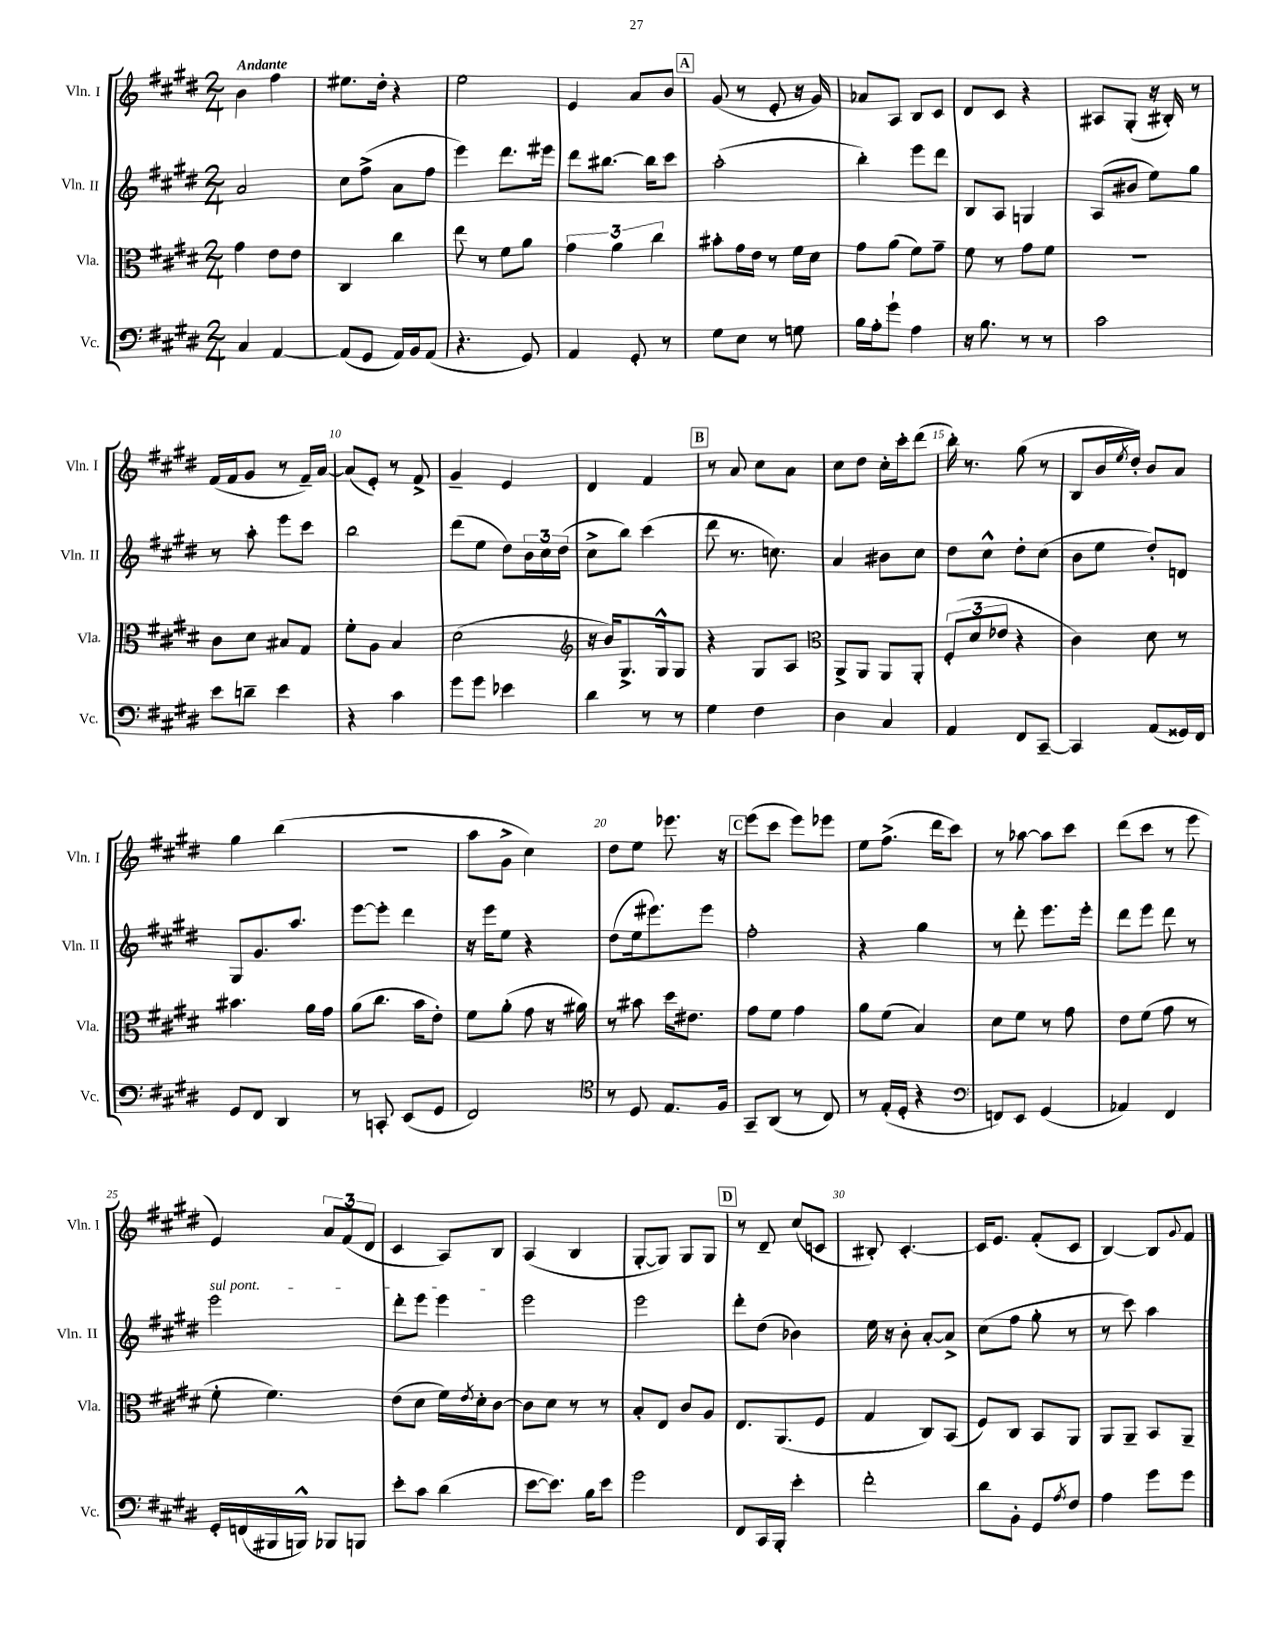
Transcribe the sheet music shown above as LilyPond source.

<<
\new StaffGroup <<
\new Staff = "s0" \with { instrumentName = "Vln. I" shortInstrumentName = "Vln. I" } {
    \clef treble \key e \major \numericTimeSignature \time 2/4 \tempo "Andante"
    b'4 fis''4 |
    eis''8. dis''16-. r4 |
    e''2 |
    e'4 a'8 b'8 |
    \mark \markup { \box "A" } gis'8( r8 e'8-. r16 gis'16) |
    aes'8 a8 b8 cis'8 |
    dis'8 cis'8 r4 |
    ais8 gis8-.( r16 bis16-.) r8 |
    fis'16( fis'16 gis'8 r8 fis'16--) a'16~ |
    a'8( e'8-.) r8 fis'8-> |
    gis'4-- e'4 |
    dis'4 fis'4 |
    \mark \markup { \box "B" } r8 a'8 cis''8 a'8 |
    cis''8 dis''8 cis''16-. cis'''16-. dis'''8( |
    b''16-.) r8. gis''8( r8 |
    b8 b'16 \acciaccatura { e''8 } dis''16-.) b'8 a'8 |
    gis''4 b''4( |
    R2 |
    a''8 gis'8-> cis''4) |
    dis''8 e''8 ees'''8. r16 |
    \mark \markup { \box "C" } e'''8( cis'''8 e'''8) ees'''8 |
    e''8 fis''8.->( dis'''16 cis'''8) |
    r8 aes''8~ aes''8 cis'''8 |
    dis'''8( cis'''8 r8 e'''8 |
    e'4) \tuplet 3/2 { a'8 fis'8( dis'8 } |
    cis'4 a8) b8 |
    a4( b4 |
    gis8~-. gis8) gis8 gis8 |
    \mark \markup { \box "D" } r8 dis'8-- cis''8( c'8 |
    bis8-.) cis'4.~-. |
    cis'16 e'8. fis'8-.( cis'8 |
    b4~) b8 \appoggiatura { gis'8 } fis'8 \bar "|." |
}
\new Staff = "s1" \with { instrumentName = "Vln. II" shortInstrumentName = "Vln. II" } {
    \clef treble \key e \major \numericTimeSignature \time 2/4
    a'2 |
    cis''8 fis''8->( a'8 fis''8 |
    e'''4) dis'''8. eis'''16 |
    dis'''8 bis''8.~ bis''16 cis'''8 |
    \mark \markup { \box "A" } a''2-.( |
    b''4-.) e'''8 dis'''8 |
    b8 a8 g4 |
    a8( bis'8 e''8) gis''8 |
    r8 a''8-. e'''8 cis'''8 |
    b''2 |
    dis'''8( e''8 dis''8) \tuplet 3/2 { b'16 cis''16 dis''16( } |
    cis''8-> b''8) cis'''4( |
    \mark \markup { \box "B" } dis'''8 r8. c''8.) |
    a'4 bis'8 cis''8 |
    dis''8 cis''8-^ dis''8-. cis''8( |
    b'8 e''8 dis''8-.) d'8 |
    gis8 gis'8. a''8. |
    e'''8~ e'''8-. dis'''4 |
    r16 e'''16 e''8 r4 |
    dis''8( e''16 eis'''8.) eis'''8 |
    \mark \markup { \box "C" } fis''2-. |
    r4 gis''4 |
    r8 dis'''8-. e'''8. e'''16-. |
    dis'''8 e'''8 dis'''8 r8 |
    \once \override TextSpanner.bound-details.left.text = \markup { \italic "sul pont." } e'''2\startTextSpan |
    dis'''8-. e'''8 e'''4\stopTextSpan |
    e'''2 |
    e'''2 |
    \mark \markup { \box "D" } dis'''8-. dis''8( bes'4) |
    e''16 r16 b'8-. a'8~-. a'8-> |
    cis''8( fis''8 gis''8-. r8 |
    r8 cis'''8) a''4 \bar "|." |
}
\new Staff = "s2" \with { instrumentName = "Vla." shortInstrumentName = "Vla." } {
    \clef alto \key e \major \numericTimeSignature \time 2/4
    gis'4 e'8 e'8 |
    cis4 cis''4 |
    e''8 r8 fis'8 a'8 |
    \tuplet 3/2 { gis'4 a'4 cis''4 } |
    \mark \markup { \box "A" } bis'8-. gis'16 e'16 r8 fis'16 dis'16 |
    gis'8 a'8( fis'8) gis'8-- |
    fis'8 r8 gis'8 fis'8 |
    R2 |
    cis'8 dis'8 bis8 gis8 |
    fis'8-. a8 b4 |
    dis'2( |
    \clef treble r16 b'16) gis8.-> gis16-^ gis8 |
    \mark \markup { \box "B" } r4 gis8 a8 |
    \clef alto a,8-> a,8 a,8 a,8-. |
    \tuplet 3/2 { fis8-.( dis'8 ees'8 } r4 |
    cis'4) dis'8 r8 |
    bis'4. a'16 gis'16 |
    a'8( cis''8. b'16 e'8-.) |
    fis'8 a'8-.( gis'8 r16 ais'16) |
    r8 bis'8 dis''16 eis'8. |
    \mark \markup { \box "C" } gis'8 fis'8 gis'4 |
    a'8 fis'8( b4) |
    dis'8 fis'8 r8 gis'8 |
    e'8 fis'8( gis'8 r8 |
    fis'8-. fis'4.) |
    e'8( dis'8 fis'16) \acciaccatura { e'8 } dis'16-. cis'8~ |
    cis'8 dis'8 r8 r8 |
    b8-. e8 cis'8 a8 |
    \mark \markup { \box "D" } e8. a,8.( fis8 |
    gis4 cis8) b,8( |
    fis8) cis8 b,8 a,8 |
    a,8 a,8-- b,8 a,8-- \bar "|." |
}
\new Staff = "s3" \with { instrumentName = "Vc." shortInstrumentName = "Vc." } {
    \clef bass \key e \major \numericTimeSignature \time 2/4
    cis4 a,4~ |
    a,8( gis,8 a,16) b,16 a,8( |
    r4. gis,8) |
    a,4 gis,8-. r8 |
    \mark \markup { \box "A" } gis8 e8 r8 g8 |
    b16 a16-. gis'8-! a4 |
    r16 b8. r8 r8 |
    cis'2 |
    e'8 d'8-- e'4 |
    r4 cis'4 |
    gis'8 gis'8 ees'4 |
    dis'4 r8 r8 |
    \mark \markup { \box "B" } gis4 fis4 |
    dis4 cis4 |
    a,4 fis,8 cis,8~-- |
    cis,4 a,8( gisis,16) fis,16 |
    gis,8 fis,8 dis,4 |
    r8 c,8-. e,8( gis,8 |
    fis,2) |
    \clef tenor r8 dis8 e8. fis16 |
    \mark \markup { \box "C" } gis,8-- a,8( r8 cis8) |
    r8 e16-.( dis16-. r4 |
    \clef bass f,8) e,8 gis,4( |
    aes,4) fis,4 |
    gis,16-. f,16( bis,,16 b,,16-^) bes,,8 b,,8 |
    e'8-. cis'8 dis'4( |
    e'8~ e'8.) b16 e'8 |
    gis'2 |
    \mark \markup { \box "D" } fis,8 cis,16 b,,16-. e'4-. |
    fis'2-. |
    dis'8 b,8-. gis,8 \acciaccatura { a8 } fis8 |
    a4 gis'8 gis'8 \bar "|." |
}
>>
>>
\layout { \context { \Score \override BarNumber.break-visibility = ##(#f #t #t) barNumberVisibility = #(every-nth-bar-number-visible 5) } }
